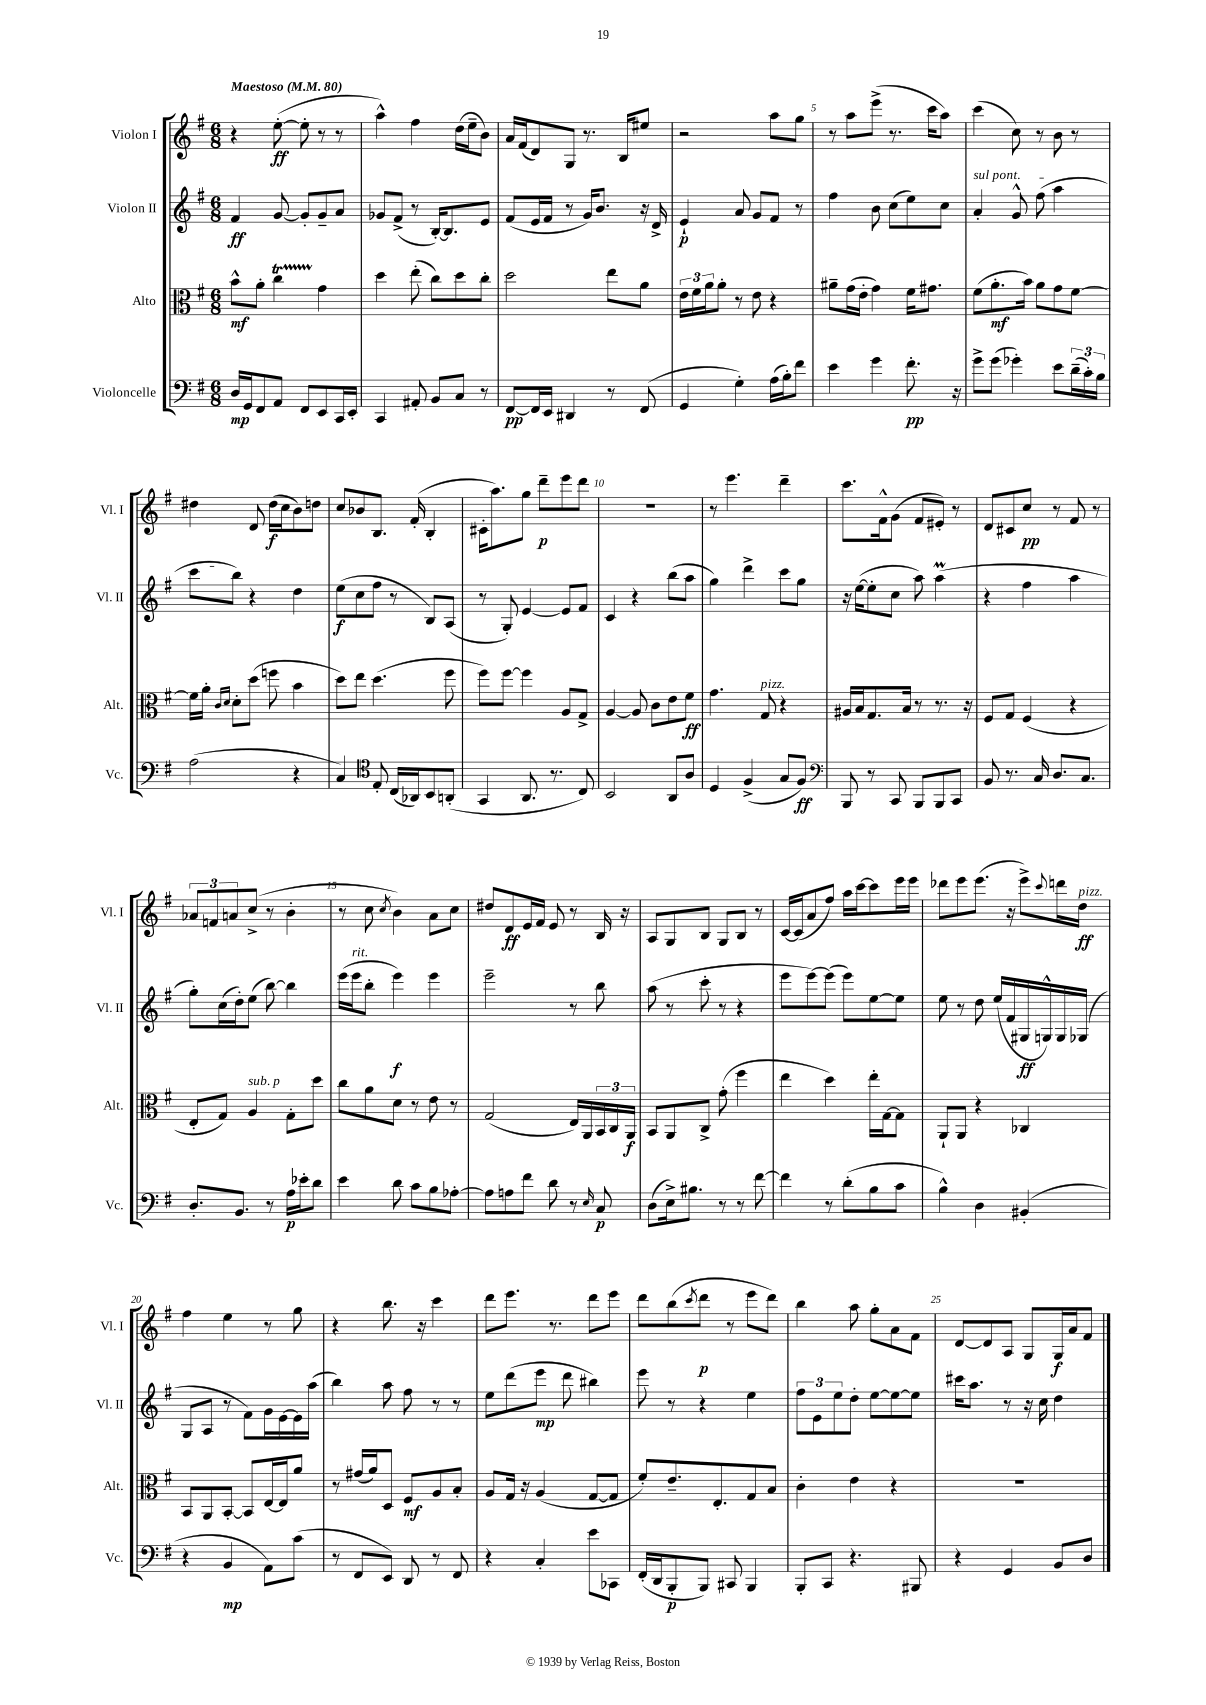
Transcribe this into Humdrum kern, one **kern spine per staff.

**kern	**kern	**kern	**kern
*staff4	*staff3	*staff2	*staff1
*clefF4	*clefC3	*clefG2	*clefG2
*k[f#]	*k[f#]	*k[f#]	*k[f#]
*M6/8	*M6/8	*M6/8	*M6/8
*MM80	*MM80	*MM80	*MM80
16D	8b^^	4f#	4r
16GG	.	.	.
8FF#	8a'	.	.
8AA	4cc	[8g	([8ee'
8FF#	.	8g']	8ee']
8EE	4g	8g~	8r
16CC	.	8a	8r
16EE'	.	.	.
=	=	=	=
4CC	4dd	8g-	4aa^^)
.	.	(8f#^	.
8AA#'	(8ee'	8r	4ff#
8BB	8cc)	[16B')	.
.	.	8.B]	.
8C	8dd	.	(16dd
.	.	.	16ee~
8r	8cc'	8e	8b)
=	=	=	=
[8FF#	2dd	(8f#	16a
.	.	.	(16f#
16FF#]	.	16e	8d)
16EE	.	16f#	.
4DD#	.	8r	8G
.	.	16g)	8.r
.	.	8.b	.
8r	8ee	.	.
.	.	.	16B
(8FF#	8a	16r	8ee#
.	.	16d^	.
=	=	=	=
4GG	24e	4e`	2r
.	24f#	.	.
.	24a	.	.
.	8a'	.	.
4G')	8r	8a	.
.	8e	8g	.
(16A	4r	8f#	8aa
16B')	.	.	.
8f#	.	8r	8gg
=	=	=	=
4e	8a#~	4ff#	8r
.	(16g	.	8aa
.	16e'	.	.
4g	4g)	8b	(8eee^
.	.	(8cc	8.r
8.f#'	16f#	8ee)	.
.	8.g#	.	16ccc
.	.	8cc	8aa)
16r	.	.	.
=	=	=	=
8g^	(8f#	4a'	(4ccc
(8g	8.a'	.	.
4g-')	.	8g^^	8cc)
.	16b)	.	.
.	8a	(8ff#	8r
8e	8g	4aa	8b
(24d~	[8f#	.	8r
24c')	.	.	.
24B	.	.	.
=	=	=	=
(2A	16f#]	8ccc	4dd#
.	16a'	.	.
.	16qqc	.	.
.	16qqd	.	.
.	8d'	8bb)	.
.	(8dd	4r	8d
.	8ff	.	(16dd#
.	.	.	16cc
4r	4b	4dd	8b)
.	.	.	8dd
=	=	=	=
4C)	8dd)	(8ee	8cc
.	8ee	8cc	8b-
*clefC4	*	*	*
8E'	(4.dd	8ff#	8.B
(16C	.	8r	.
16AA-)	.	.	(16f#'
8BB	.	8B)	4B'
(8AA'	8ff#	(8A	.
=	=	=	=
4GG	8ff#)	8r	16c#'
.	.	.	8.aa)
.	[8ff#	8G')	.
8.AA	4ff#]	[4e	8gg
.	.	.	8ddd~
8.r	.	.	.
.	8A	8e]	8eee
8C)	8G^	8f#	8ddd
=	=	=	=
2BB	[4A	4c	2.r
.	8A]	4r	.
.	8c	.	.
8AA	8e	(8bb	.
8A	8f#	8aa	.
=	=	=	=
4D	4.g	4gg)	8r
.	.	.	4.eee
(4F#^	.	4ddd^	.
.	8G	.	.
8G	4r	8ccc	4ddd~
8F#)	.	8gg	.
=	=	=	=
*clefF4	*	*	*
8BBB	16A#	16r	8.ccc
.	16B	([16ee	.
8r	8.G	8ee']	.
.	.	.	16f#^^
8CC	.	8cc	(8g
.	16B	.	.
8BBB	8r	8aa)	8f#
8BBB	8.r	(4aa	8e#')
8CC	.	.	8r
.	16r	.	.
=	=	=	=
8BB	8F#	4r	8d
8.r	8G	.	8c#
.	(4F#	4ff#	8cc
16C	.	.	.
8.D	.	.	8r
.	4r	4aa	8f#
8.C	.	.	.
.	.	.	8r
=	=	=	=
8.D'	8E'	8gg')	12a-
.	.	.	12f
.	8G)	(16cc	.
.	.	.	12a
8.BB	.	16dd')	.
.	4A	(8ee	(8cc^
8r	.	[8bb)	8r
16A	8G'	4bb]	4b'
16e-'	.	.	.
8d	8dd	.	.
=	=	=	=
4e	8cc	(16eee	8r
.	.	16eee	.
.	8a	8bb'	8cc
.	.	.	8qcc
8d	8d	4eee)	4b)
8c	8r	.	.
8B	8e	4eee	8a
[8A-'	8r	.	8cc
=	=	=	=
8A-]	(2G	2eee~	8dd#
8A	.	.	8d
8f#	.	.	16e
.	.	.	16f#
8d	.	.	8e
8r	16E)	8r	8r
.	16AA	.	.
16qqE	.	.	.
8C	24BB	8bb	16B
.	24C	.	.
.	.	.	16r
.	24AA	.	.
=	=	=	=
(8D	8BB	(8aa	8A
16E^)	8AA	8r	8G
8.B#	.	.	.
.	8C^	8ccc'	8B
8r	(8g'	8r	8G
8r	4ff#	4r	8B
[8f#	.	.	8r
=	=	=	=
4f#]	4ee	8eee	[16c
.	.	.	(16c]
.	.	[8eee)	8a
8r	4dd)	(8eee]	8ff#)
(8d'	.	8eee)	16aa
.	.	.	[16ccc
8B	16ee'	[8ee	8ccc]
.	[16G	.	.
8c	8G]	8ee]	16eee
.	.	.	16eee
=	=	=	=
4B^^)	8AA`	8ee	8ddd-
.	8AA	8r	8eee
4D	4r	8dd	(8.eee
.	.	(16ee	.
.	.	16f#	16r
(4BB#'	4C-	16G#	8eee^)
.	.	16G^^)	.
.	.	.	8qqccc
.	.	16G	16ddd
.	.	(16G-	16dd
=	=	=	=
4r	8BB	8G	4ff#
.	8AA	8A	.
4BB	[8BB'	8r	4ee
.	8BB]	8f#)	.
8AA)	[16E	16g	8r
.	16E]	[16e	.
(8c	8a	16e]	8gg
.	.	(16aa	.
=	=	=	=
8r	8r	4bb)	4r
8FF#	(16g#	.	.
.	16a)	.	.
8EE)	8D	8aa	8.bb
8DD	8F#	8ff#	.
.	.	.	16r
8r	8A	8r	4ccc
8FF#	8B'	8r	.
=	=	=	=
4r	8A	8ee	8ddd
.	16G	(8ddd	8.eee
.	16r	.	.
4C'	(4A	8eee	.
.	.	.	8.r
.	.	8ddd	.
8e	[8G	4bb#)	8ddd
8CC-	8G]	.	8eee
=	=	=	=
(16FF#'	8f#')	8eee	8ddd
16DD	.	.	.
8BBB'	8.e~	8r	(8bb
.	.	.	8qccc
8BBB)	.	4r	8ddd
.	8.E'	.	.
8CC#	.	.	8r
4BBB	8G	4ee	8eee
.	8B	.	8ddd)
=	=	=	=
8BBB'	4c'	12ff#	4bb
.	.	12e	.
8CC	.	.	.
.	.	12ee	.
4.r	4e	8dd'	8aa
.	.	[8ee	8gg'
.	4r	8ee_	8a
8BBB#	.	8ee]	8f#
=	=	=	=
4r	2.r	16ccc#	[8d
.	.	8.aa	.
.	.	.	8d]
4GG	.	8r	8A
.	.	16r	8G
.	.	16cc	.
8BB	.	4dd	16G
.	.	.	16a
8D	.	.	8f#
==	==	==	==
*-	*-	*-	*-
